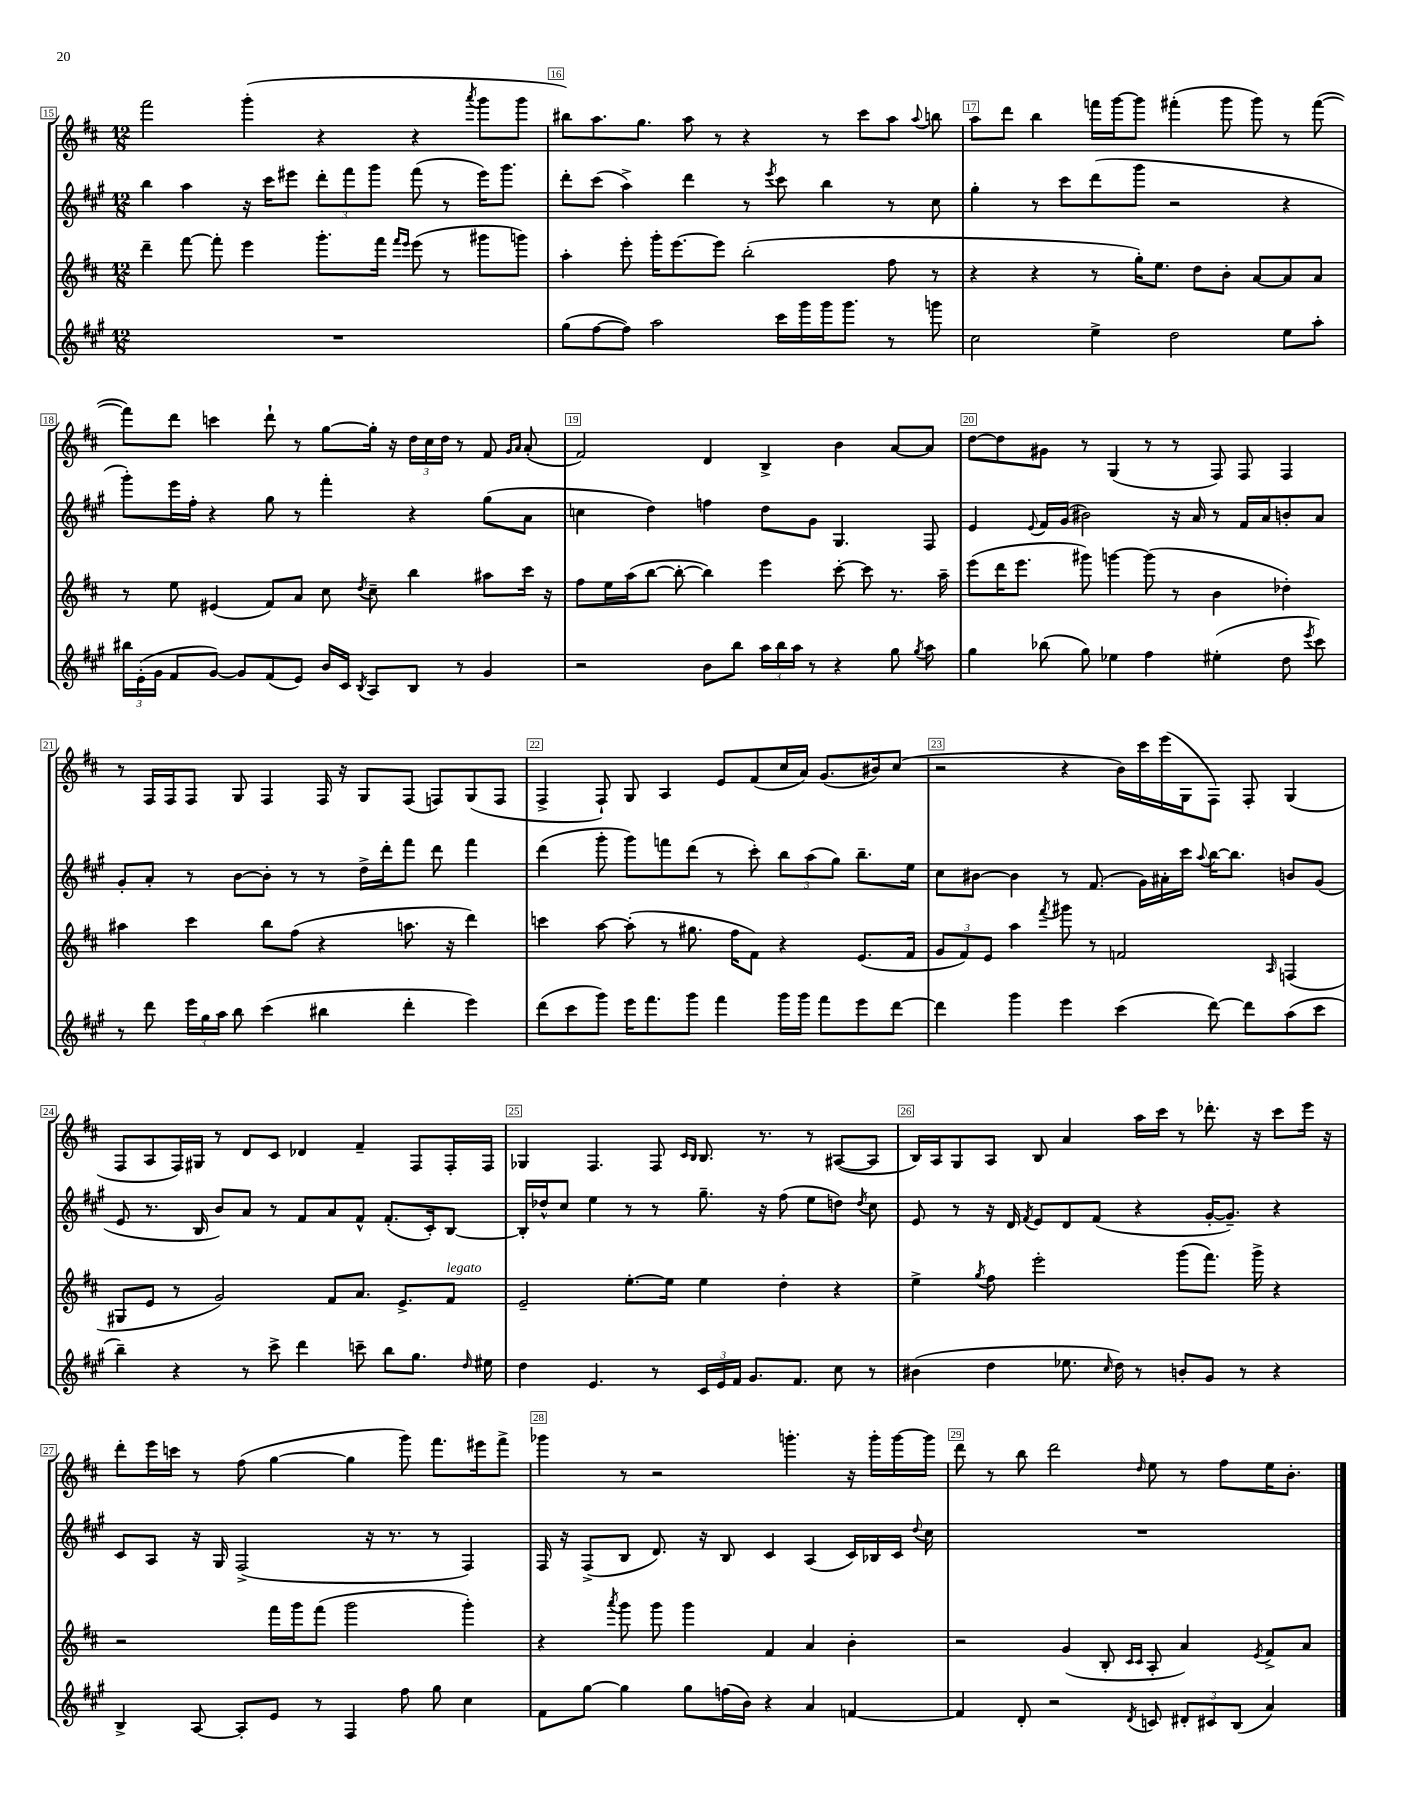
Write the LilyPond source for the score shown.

<<
\new StaffGroup <<
\new Staff = "s0" {
    \clef treble \key d \major \numericTimeSignature \time 12/8
    \autoBeamOff fis'''2 g'''4-.( r4 r4 \acciaccatura { a'''8 } g'''8[ g'''8] |
    bis''8[) a''8. g''8.] a''8 r8 r4 r8 cis'''8[ a''8] \appoggiatura { a''8 } b''8 |
    a''8[ d'''8] b''4 f'''16[ g'''16~ g'''8] fis'''4-.( g'''8 g'''8) r8 fis'''8~( |
    fis'''8[) d'''8] c'''4 d'''8-! r8 g''8[~ g''16]-. r16 \tuplet 3/2 { d''16[ cis''16 d''16] } r8 fis'8 \grace { g'16[ a'16] } a'8-.( |
    fis'2) d'4 b4-> b'4 a'8[~ a'8] |
    d''8[~ d''8 gis'8] r8 g4( r8 r8 fis8) fis8 fis4 |
    r8 fis16[ fis16 fis8] g8 fis4 fis16 r16 g8[ fis8]( f8[) g8( f8] |
    fis4-> fis8-!) g8 a4 e'8[ fis'8( cis''16 a'16]) g'8.[( bis'16) cis''8]( |
    r2 r4 b'16[) cis'''16 e'''16( g16 fis8]) fis8-. g4( |
    fis8[ a8 fis16) gis16] r8 d'8[ cis'8] des'4 fis'4-- fis8[ fis16-. fis16] |
    ges4 fis4. fis8 \grace { cis'16[ b16] } b8. r8. r8 ais8[~( ais8] |
    b16[) a16 g8 a8] b8 a'4 a''16[ cis'''16] r8 des'''8.-. r16 cis'''8[ e'''16] r16 |
    d'''8[-. e'''16 c'''16] r8 fis''8( g''4~ g''4 g'''8) fis'''8.[ eis'''16 fis'''8]-> |
    ges'''4 r8 r2 g'''4.-. r16 g'''16[-. g'''16~ g'''16] |
    d'''8 r8 b''8 d'''2 \grace { d''16 } e''8 r8 fis''8[ e''16 b'8.]-. \bar "|." |
}
\new Staff = "s1" {
    \clef treble \key a \major \numericTimeSignature \time 12/8
    \autoBeamOff b''4 a''4 r16 cis'''16[ eis'''8] \tuplet 3/2 { d'''8[-. fis'''8 gis'''8] } fis'''8( r8 eis'''16[) gis'''8.] |
    d'''8[-. cis'''8]( a''4->) d'''4 r8 \acciaccatura { e'''8 } cis'''8 b''4 r8 cis''8 |
    gis''4-. r8 cis'''8[ d'''8( gis'''8] r2 r4 |
    gis'''8[-.) e'''16 fis''16]-. r4 gis''8 r8 fis'''4-. r4 gis''8[( a'8] |
    c''4 d''4) f''4 d''8[ gis'8] gis4. fis8 |
    e'4 \appoggiatura { e'8 } fis'16[ gis'16]( bis'2) r16 a'16 r8 fis'16[ a'16 b'8-. a'8] |
    gis'8[-. a'8]-. r8 b'8[~ b'8]-. r8 r8 d''16[-> d'''16-. fis'''8] d'''8 fis'''4 |
    d'''4( gis'''8-. gis'''8[) f'''8 d'''8]( r8 cis'''8-.) \tuplet 3/2 { b''8[ a''8( gis''8]) } b''8.[-- e''16] |
    cis''8[ bis'8]~ bis'4 r8 fis'8.( gis'16[) ais'16-. cis'''16] \appoggiatura { a''8 } b''16[~ b''8.] b'8[ gis'8]( |
    e'8 r8. b16 b'8[) a'8] r8 fis'8[ a'8 fis'8]-^ fis'8.[-.( cis'16-.) b8]~ |
    b16[-. des''16-^ cis''8] e''4 r8 r8 gis''8.-- r16 fis''8( e''8[ d''8]) \acciaccatura { d''8 } cis''8 |
    e'8 r8 r16 d'16 \acciaccatura { fis'8 } e'8[ d'8 fis'8]( r4 gis'16[~-. gis'8.]--) r4 |
    cis'8[ a8] r16 gis16 fis2->( r16 r8. r8 fis4) |
    fis16 r16 fis8[->( b8] d'8.) r16 b8 cis'4 a4( cis'16[) bes16 cis'16] \appoggiatura { d''8 } cis''16 |
    R1. \bar "|." |
}
\new Staff = "s2" {
    \clef treble \key d \major \numericTimeSignature \time 12/8
    \autoBeamOff d'''4-- fis'''8~ fis'''8-. e'''4 g'''8.[-. fis'''16] \grace { fis'''16[ e'''16] } e'''8( r8 gis'''8[ g'''8]) |
    a''4-. e'''8-. g'''16[-. e'''8.~ e'''8] b''2-.( fis''8 r8 |
    r4 r4 r8 g''16[-.) e''8.] d''8[ b'8]-. a'8[~ a'8 a'8] |
    r8 e''8 eis'4( fis'8[) a'8] cis''8 \acciaccatura { d''8 } cis''8-- b''4 ais''8[ cis'''16] r16 |
    fis''8[ e''16 a''16( b''8]~ b''8~-. b''4) e'''4 cis'''8~-. cis'''8 r8. a''16-- |
    e'''8[( d'''16 e'''8.] gis'''8) g'''4~ g'''8( r8 b'4 des''4-.) |
    ais''4 cis'''4 b''8[ fis''8]( r4 a''8. r16 d'''4) |
    c'''4 a''8~ a''8-.( r8 gis''8. fis''16[ fis'8]) r4 e'8.[( fis'16] |
    \tuplet 3/2 { g'8[ fis'8) e'8] } a''4 \acciaccatura { fis'''8 } gis'''8 r8 f'2 \grace { a16 } f4( |
    gis8[ e'8] r8 g'2) fis'8[ a'8.] e'8.[-> fis'8]^\markup { \italic "legato" } |
    e'2-- e''8.[~-. e''16] e''4 d''4-. r4 |
    e''4-> \acciaccatura { g''8 } fis''8 e'''2-. g'''8[( fis'''8.]) g'''16-> r4 |
    r2 fis'''16[ g'''16 fis'''8]( g'''2 g'''4-.) |
    r4 \acciaccatura { a'''8 } g'''8 g'''8 g'''4 fis'4 a'4 b'4-. |
    r2 g'4( b8-. \grace { cis'16[ cis'16] } a8-. a'4) \acciaccatura { e'8 } fis'8[-> a'8] \bar "|." |
}
\new Staff = "s3" {
    \clef treble \key a \major \numericTimeSignature \time 12/8
    \autoBeamOff R1. |
    gis''8[( fis''8~ fis''8]) a''2 cis'''16[ gis'''16 gis'''16 gis'''8.] r8 g'''8 |
    cis''2 e''4-> d''2 e''8[ a''8]-. |
    \tuplet 3/2 { bis''16[ e'16-.( gis'16] } fis'8[ gis'8]~) gis'8[ fis'8( e'8]) b'16[ cis'16] \acciaccatura { b8 } a8[ b8] r8 gis'4 |
    r2 b'8[ b''8] \tuplet 3/2 { a''16[ b''16 a''16] } r8 r4 gis''8 \acciaccatura { gis''8 } a''8 |
    gis''4 bes''8( gis''8) ees''4 fis''4 eis''4-.( d''8 \acciaccatura { e'''8 } cis'''8) |
    r8 d'''8 \tuplet 3/2 { e'''16[ gis''16 a''16] } b''8 cis'''4( bis''4 d'''4-. e'''4) |
    d'''8[( cis'''8 gis'''8]) e'''16[ fis'''8. gis'''8] fis'''4 gis'''16[ gis'''16] fis'''8[ e'''8 d'''8]~ |
    d'''4 gis'''4 e'''4 cis'''4( d'''8~) d'''8[ a''8( cis'''8] |
    b''4--) r4 r8 cis'''8-> d'''4 c'''8-- b''8[ gis''8.] \grace { d''16 } eis''16 |
    d''4 e'4. r8 \tuplet 3/2 { cis'16[ e'16 fis'16] } gis'8.[ fis'8.] cis''8 r8 |
    bis'4( d''4 ees''8. \grace { cis''16 } d''16) r8 b'8[-. gis'8] r8 r4 |
    b4-> a8~ a8[-. e'8] r8 fis4 fis''8 gis''8 cis''4 |
    fis'8[ gis''8]~ gis''4 gis''8[ f''16( b'16]) r4 a'4 f'4~ |
    f'4 d'8-. r2 \acciaccatura { d'8 } c'8 \tuplet 3/2 { dis'8[-. cis'8 b8]( } a'4) \bar "|." |
}
>>
>>
\layout { \context { \Score currentBarNumber = #15 \override BarNumber.break-visibility = ##(#f #t #t) barNumberVisibility = #all-bar-numbers-visible \override BarNumber.stencil = #(make-stencil-boxer 0.1 0.3 ly:text-interface::print) } }
